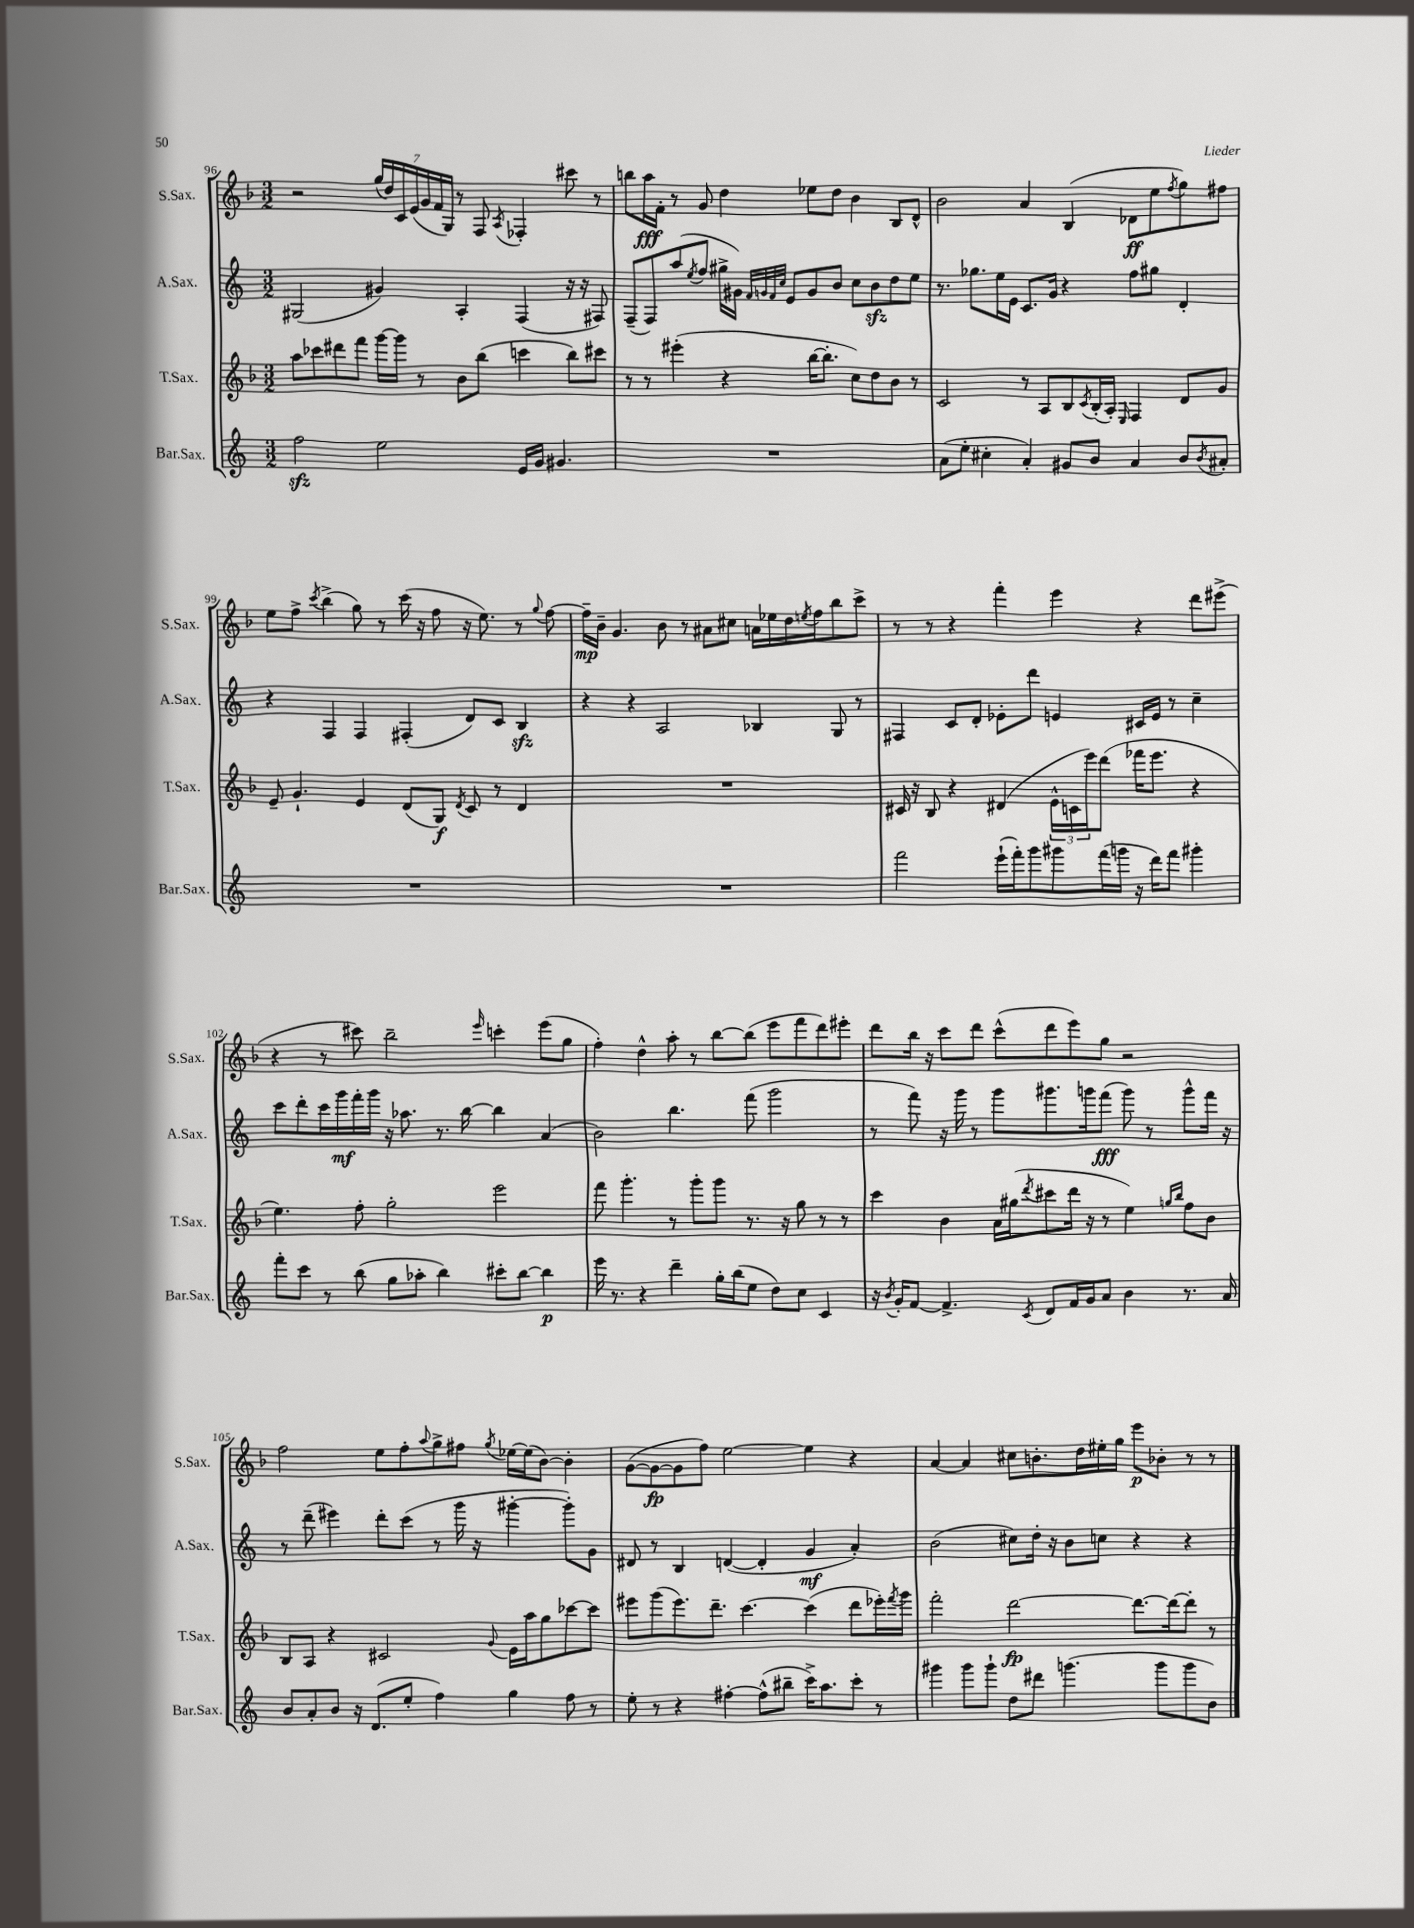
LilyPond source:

<<
\new StaffGroup <<
\new Staff = "s0" \with { instrumentName = "S.Sax." shortInstrumentName = "S.Sax." } {
    \clef treble \key f \major \numericTimeSignature \time 3/2
    r2 \tuplet 7/4 { g''16( d''16) c'16 e'16( g'16 f'16 g16) } r8 f8 \acciaccatura { a8 } fes4-. cis'''8 r8 |
    b''8 a''16\fff f'16-. r8 g'8 d''4 ees''8 d''8 bes'4 bes8 d'8-^ |
    bes'2 a'4 bes4( des'8\ff e''8 \acciaccatura { f''8 } g''8) fis''8 |
    e''8 f''8-> \acciaccatura { c'''8 } bes''4->( g''8) r8 c'''16( r16 f''8 r16 e''8.) r8 \appoggiatura { g''8 } f''8~ |
    f''16--\mp bes'16-- g'4. bes'8 r8 ais'8 cis''8 a'16 ees''16 d''16 \acciaccatura { e''8 } f''16 bes''8 c'''8-> |
    r8 r8 r4 f'''4-. e'''4 r4 d'''8 eis'''8->( |
    r4 r8 cis'''8) bes''2-- \grace { e'''16 } c'''4-. e'''8( g''8 |
    f''4-.) d''4-^ a''8-. r8 bes''8~ bes''8( e'''8 f'''8 d'''8) eis'''8-. |
    d'''8 bes''16 r16 c'''8 d'''8 c'''8-^( d'''8 e'''8) g''8 r2 |
    f''2 e''8 f''8-. \appoggiatura { a''8 } g''8-> fis''8 \acciaccatura { g''8 } ees''16~ ees''16( bes'8~) bes'4-. |
    g'8~( g'8~\fp g'8 f''8) e''2~ e''4 r4 |
    a'4~ a'4 cis''8 b'8.-. d''16 eis''16-. g''16 e'''8\p bes'8-. r8 r8 \bar "|." |
}
\new Staff = "s1" \with { instrumentName = "A.Sax." shortInstrumentName = "A.Sax." } {
    \clef treble \key c \major \numericTimeSignature \time 3/2
    gis2( gis'4) a4-. f4( r16 r16 fis8) |
    f8--( f8) a''8( \acciaccatura { e''8 } f''8 gis''16-> gis'16) \grace { f'32 g'32 f'32 c''32 } e'8 g'8 b'8 c''8 b'8\sfz d''8 e''8 |
    r8. ges''8. e''16 e'16 c'8. g'16 r4 f''8 gis''8 d'4-. |
    r4 f4 f4 fis4-.( d'8) c'8 b4\sfz |
    r4 r4 a2 bes4 g8 r8 |
    fis4 c'8 d'8-. ees'8-. d'''8 e'4 cis'16 e'16 r8 c''4-- |
    c'''8 d'''8-. c'''16 g'''16\mf f'''16-. g'''16 r16 aes''8. r8. b''16~ b''4 a'4( |
    b'2) b''4. f'''8( g'''2 |
    r8 f'''8) r16 g'''16 r8 g'''8 gis'''8. g'''16 f'''8\fff( g'''8) r8 g'''8-^ f'''16 r16 |
    r8 d'''8--( eis'''4) d'''8-. c'''8( r8 g'''16 r16 gis'''4~-. gis'''8-.) g'8 |
    dis'8 r8 b4 d'4~( d'4-. g'4\mf a'4-.) |
    b'2( cis''8) d''16-. r16 b'8 c''8 r4 r4 \bar "|." |
}
\new Staff = "s2" \with { instrumentName = "T.Sax." shortInstrumentName = "T.Sax." } {
    \clef treble \key f \major \numericTimeSignature \time 3/2
    a''8 ces'''8 dis'''8 f'''8 g'''16~ g'''16 r8 bes'8 bes''8( c'''4 bes''8) cis'''8 |
    r8 r8 eis'''4-.( r4 bes''16~ bes''8.-. c''8) d''8 bes'8 r8 |
    c'2 r8 a8 bes8 \acciaccatura { c'8 } bes16-.( a16-.) \grace { e16 } f4 d'8 g'8 |
    e'8-- g'4.-! e'4 d'8( g8\f) \acciaccatura { d'8 } c'8 r8 d'4 |
    R1. |
    cis'16 r16 bes8 r4 dis'4( \tuplet 3/2 { e'16-^ c'16 e'''16) } d'''8( fes'''16 e'''8. r4 |
    e''4.) f''8-. g''2-. e'''2 |
    f'''8 g'''4.-. r8 g'''8-. g'''8 r8. r16 g''8 r8 r8 |
    c'''4 bes'4 a'16 gis''16( \acciaccatura { d'''8 } cis'''8 d'''16 r16 r8 e''4) \grace { g''16 bes''16 } f''8 bes'8 |
    bes8 a8 r4 cis'2 \appoggiatura { g'8 } e'16 a''16 g''8 ces'''8~ ces'''8 |
    eis'''8 g'''8( eis'''8.) d'''8.-- c'''4.~ c'''4( d'''8 ees'''16-.) \acciaccatura { f'''8 } g'''16 |
    f'''2-. d'''2~\fp d'''8.~ d'''16~ d'''8-. r8 \bar "|." |
}
\new Staff = "s3" \with { instrumentName = "Bar.Sax." shortInstrumentName = "Bar.Sax." } {
    \clef treble \key c \major \numericTimeSignature \time 3/2
    f''2\sfz e''2 e'16 g'16 gis'4. |
    R1. |
    a'8( e''8-. cis''4-. a'4-.) gis'8 b'8 a'4 b'8 \acciaccatura { b'8 } ais'8-. |
    R1. |
    R1. |
    f'''2 e'''16-!( f'''16-.) g'''8 gis'''8 f'''16( g'''16 r16 d'''16) f'''8 gis'''4-. |
    f'''8-. c'''8 r8 b''8( g''8 aes''8-. b''4) cis'''8-. b''8~ b''4\p |
    e'''16 r8. r4 d'''4-- g''16-. b''16( e''8 d''8) c''8 c'4 |
    r16 \acciaccatura { b'8 } g'16-. f'8~ f'4.-> \acciaccatura { c'8 } d'8 f'16 g'16 a'8 b'4 r8. a'16 |
    b'8 a'8-. b'8 r16 d'8.( e''8-. f''4) g''4 f''8 r8 |
    e''8-. r8 r4 fis''4~-. fis''8-^( bis''8-- c'''16->) a''8. c'''8-. r8 |
    gis'''4 gis'''8 gis'''8-! d''8 dis'''8 g'''4.( g'''8 g'''8 b'8) \bar "|." |
}
>>
>>
\layout { \context { \Score currentBarNumber = #96 } }
